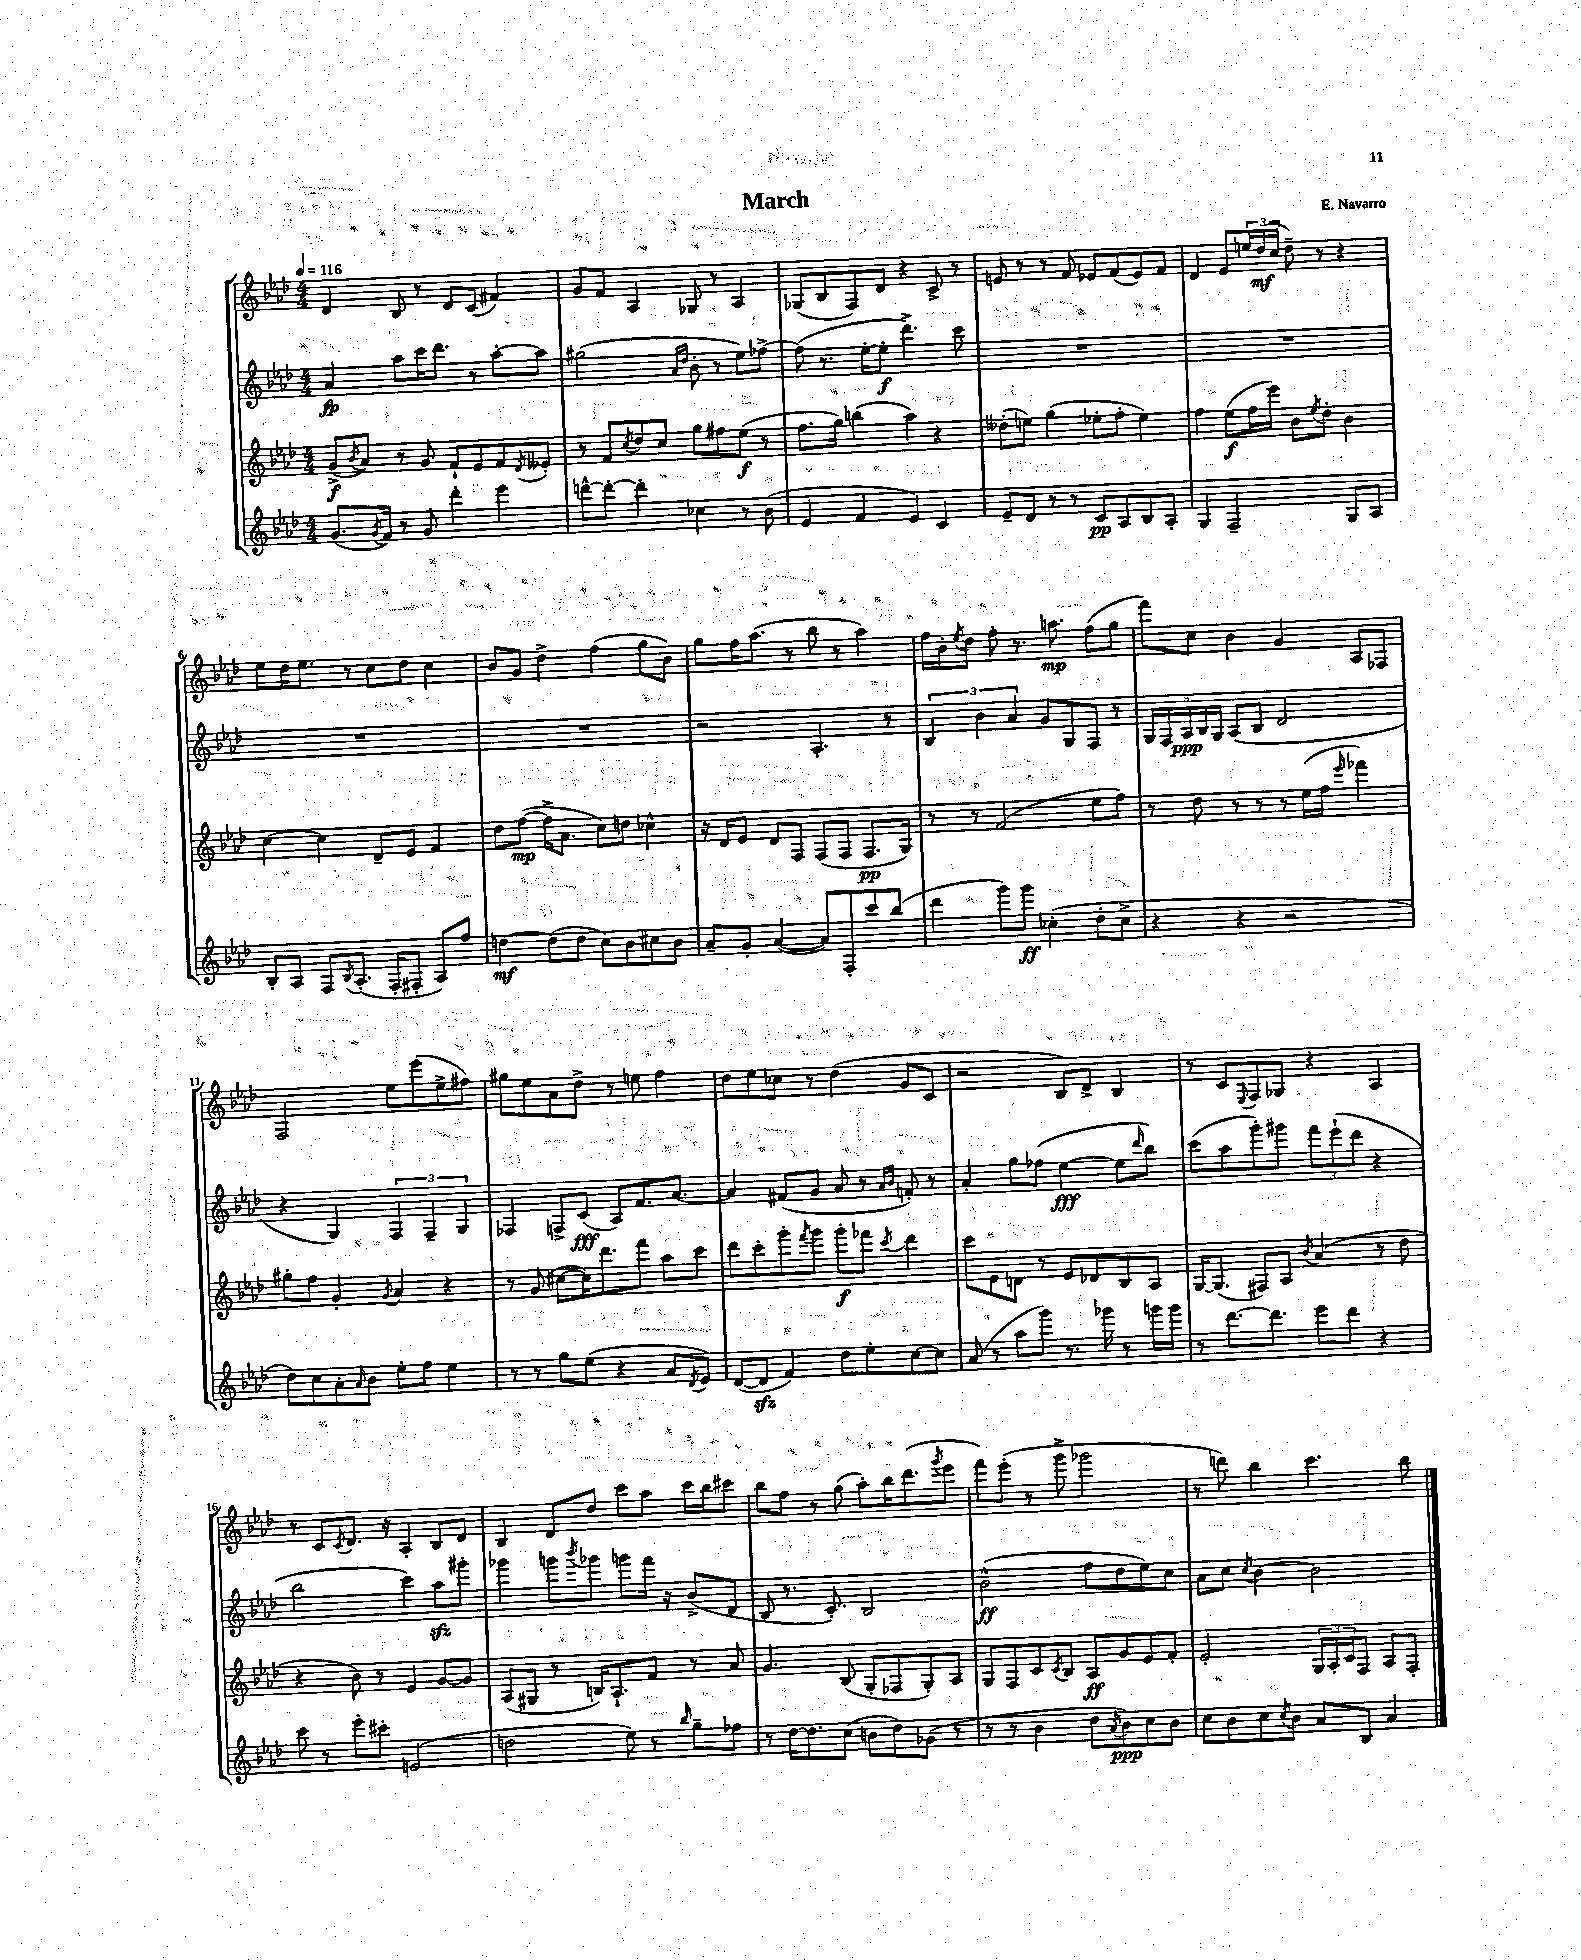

**kern	**kern	**kern	**kern
*staff4	*staff3	*staff2	*staff1
*clefG2	*clefG2	*clefG2	*clefG2
*k[b-e-a-d-]	*k[b-e-a-d-]	*k[b-e-a-d-]	*k[b-e-a-d-]
*M4/4	*M4/4	*M4/4	*M4/4
*MM116	*MM116	*MM116	*MM116
(8.g	(8g^	4a-	4d-
.	8qb-	.	.
.	8a-)	.	.
8qg	.	.	.
16f)	.	.	.
8r	8r	8aa-	8B-
8g	8g	16ccc	8r
.	.	8.ddd-	.
4ddd-'	8f`	.	8d-
.	8e-	8r	(8c
4eee-	8f	[8aa-'	4f#)
.	8qd-	.	.
.	8e--'	8aa-]	.
=	=	=	=
[8ddd^^	8r	(2gg#	8g
8ddd'_	8f	.	8f
.	8qcc	.	.
4ddd']	8dd-	.	4A-
.	8cc	.	.
.	.	16qqa-	.
.	.	16qqdd-	.
4cc-	8gg	8b-'	8G-
.	8ff#	8r	8r
8r	(8ee-	8ee-)	4A-
(8b-	8r	[8ff-^	.
=	=	=	=
4e-	8.ff	(8ff-]	(8G-
.	.	8.r	8B-
.	16gg)	.	.
4f	(4bb	.	8F)
.	.	[16ee-'	.
.	.	8ee-']	8d-
4e-)	4aa-)	4.ddd-^)	4r
4c	4r	.	8c^
.	.	8ccc	8r
=	=	=	=
8e-~	(8dd--'	1r	8e
8d-	8ee)	.	8r
8r	(4gg	.	8r
8r	.	.	8f
8c	8ee-'	.	8e-
8A-	8ff'	.	(8f
8B-	4ee-)	.	8e-)
8A-'	.	.	8f
=	=	=	=
4G	4ff	1r	4d-
2F~	(8ee-	.	8e-
.	16ff	.	24ee
.	.	.	(24dd-
.	16eee-)	.	.
.	.	.	24cc
.	8b-	.	8dd-~)
.	8qee-	.	.
.	8dd-'	.	8r
8G	4b-	.	4r
8A-	.	.	.
=	=	=	=
8B-'	[4cc	1r	8ee-
8A-	.	.	16dd-
.	.	.	8.ee-
8F	4cc]	.	.
8qB-	.	.	.
(8.A-'	.	.	8r
.	8d-~	.	8cc
16F'	.	.	.
8F#'	8e-	.	8dd-
8A-)	4f	.	4cc
8ff	.	.	.
=	=	=	=
[4dd	8dd-	1r	8b-
.	([8ff	.	8g
(8dd]	16ff^]	.	4dd-^
.	8.a-	.	.
8dd	.	.	.
8cc)	8cc)	.	(4ff
8b-	8dd	.	.
8cc#	4cc-^^	.	8gg
8b-	.	.	8b-)
=	=	=	=
8a-~	16r	2r	8gg
.	16d-	.	.
8g'	8e-	.	16ff
.	.	.	(8.aa-
([4a-	8d-	.	.
.	8F	.	8r
8a-])	(8F	4.A-'	8bb-
8F'	8F	.	8r
8ccc	8.F	.	4aa-)
(8bb-	.	8r	.
.	16G)	.	.
=	=	=	=
4ddd-	8r	6B-	16ff
.	.	.	16b-'
.	.	.	8qee-
.	8r	.	8dd-
.	.	6b-	.
8ggg)	(2f	.	8ff'
.	.	6a-	.
8ggg	.	.	8.r
(4cc-'	.	8g	.
.	.	.	8.aa
.	.	8G	.
8dd-'	8ee-	8F	(8ff
8cc-^	8ff)	8r	8gg
=	=	=	=
4r	8r	20G	8fff)
.	.	20F	.
.	.	20A-	.
.	8dd-	.	8cc
.	.	20B-	.
.	.	20G	.
4r	8r	(8A-	4b-
.	8r	8B-	.
2r	8r	2d-	4g
.	(16ee-	.	.
.	16ff	.	.
.	16qqeee-	.	.
.	4fff-)	.	8A-
.	.	.	8F-
=	=	=	=
8dd-)	8gg#'	4r	2F
8cc	8ff	.	.
8a-'	4g'	4G)	.
16qqa-	.	.	.
8b-	.	.	.
.	8qg	.	.
8ee-'	4a-	6F	8ee-
8ff	.	.	(8eee-
.	.	6F~	.
4ee-	4r	.	8ee-^
.	.	6G	.
.	.	.	8ff#)
=	=	=	=
8r	8r	4F-	8gg#
8r	(8g	.	8ee-
8gg	[8cc#	8F^	8a-
(8ee-	16cc#])	(8c	8dd-^
.	8.ddd-	.	.
4r	.	8A-)	8r
.	8fff	8.f	8ee
8a-	8aa-	.	4ff
.	.	[8.a-	.
8qd-	.	.	.
8e-)	8ccc	.	.
=	=	=	=
([8d-	8ddd-	4a-]	8dd-
8d-]	8ccc'	.	8ee-
4f)	8ggg'	(8f#	8cc-
.	8qfff	.	.
.	8ggg	8g	8r
8dd-	8ggg'	8a-	(4dd-
8ee-'	8fff-	8r	.
.	.	16qqa-	.
.	8qccc	16qqb-	.
[8cc	4ddd-	8f')	8g
8cc]	.	8r	8c
=	=	=	=
(8a-	8ccc	4a-'	2r
8r	8e-	.	.
8aa-	8d	8gg	.
8ggg)	8r	(8ff-	.
8.r	8e-	[4ee-	8B-)
.	8d-	.	8d-^
16ggg-	.	.	.
8r	8B-	8ee-]	4B-
.	.	16qqddd-	.
16ggg	8A-	8bb-)	.
16ggg	.	.	.
=	=	=	=
8r	[16G	(8ccc	8r
.	(8.G]	.	.
[8.ddd-	.	8aa-	8c
.	.	.	8qqE-
.	8F#)	8ggg')	8F
8.ddd-]	.	.	.
.	8A-	8ggg#	8G-
.	8qb-	.	.
8eee-	(4a-	12fff	4r
.	.	(12eee-`	.
8ddd-	.	.	.
.	.	12ddd-	.
4r	8r	4r	4A-
.	8dd-	.	.
=	=	=	=
8ccc	4r	2bb-	8r
8r	.	.	8c
.	.	.	8qc
8eee-'	8b-)	.	8.d-
8ccc#'	8r	.	.
.	.	.	16r
(2e	4e-	4ccc)	4A-'
.	[8g	8aa-	8B-
.	8g]	8ggg#'	8d-
=	=	=	=
2dd	(8A-	4ggg-	4B-
.	8G#	.	.
.	8r	8ggg	8d-
.	.	8qbbb-	.
.	16B)	8ggg-	8dd-
.	8.A-`	.	.
8ee-)	.	8ggg	8ccc
8r	8f	16fff	8aa-
.	.	16r	.
16qqbb-	.	.	.
8gg~	8r	(8b-^	16ccc
.	.	.	16bb-
8ff-	8a-	8d-	8ccc#
=	=	=	=
8r	4.g	8B-	8bb-
[16dd-	.	8.r	8ff
8.dd-]	.	.	.
.	.	.	8r
.	.	8.c')	.
(8cc	(8B-	.	(8gg
8b	8G'	2B-	8aa-')
8dd-)	8F-	.	16bb-
.	.	.	(8.ddd-
(8g-	8G')	.	.
.	.	.	8qggg
8r	8A-	.	8eee-
=	=	=	=
8r	8G	(2b-^^	8fff)
8r	8F	.	(8eee-'
4b-	8c	.	8r
.	8qc	.	.
.	8B-	.	8ggg^
8dd-	8A-	8ff	2ggg-
8qa-	.	.	.
8b-)	8g	8dd-	.
8cc	8e-	8ee-)	.
8b-	8f'	8cc	.
=	=	=	=
8cc	2e-'	8a-	8r
8b-	.	8cc	8ddd)
.	.	8qcc	.
8cc	.	[4b-	4bb-
8qcc	.	.	.
8b-	.	.	.
8a-	24G	2b-]	4.ccc
.	24A-'	.	.
.	24c	.	.
8B-	8F	.	.
4a-	8A-	.	.
.	8F'	.	8bb-
==	==	==	==
*-	*-	*-	*-
